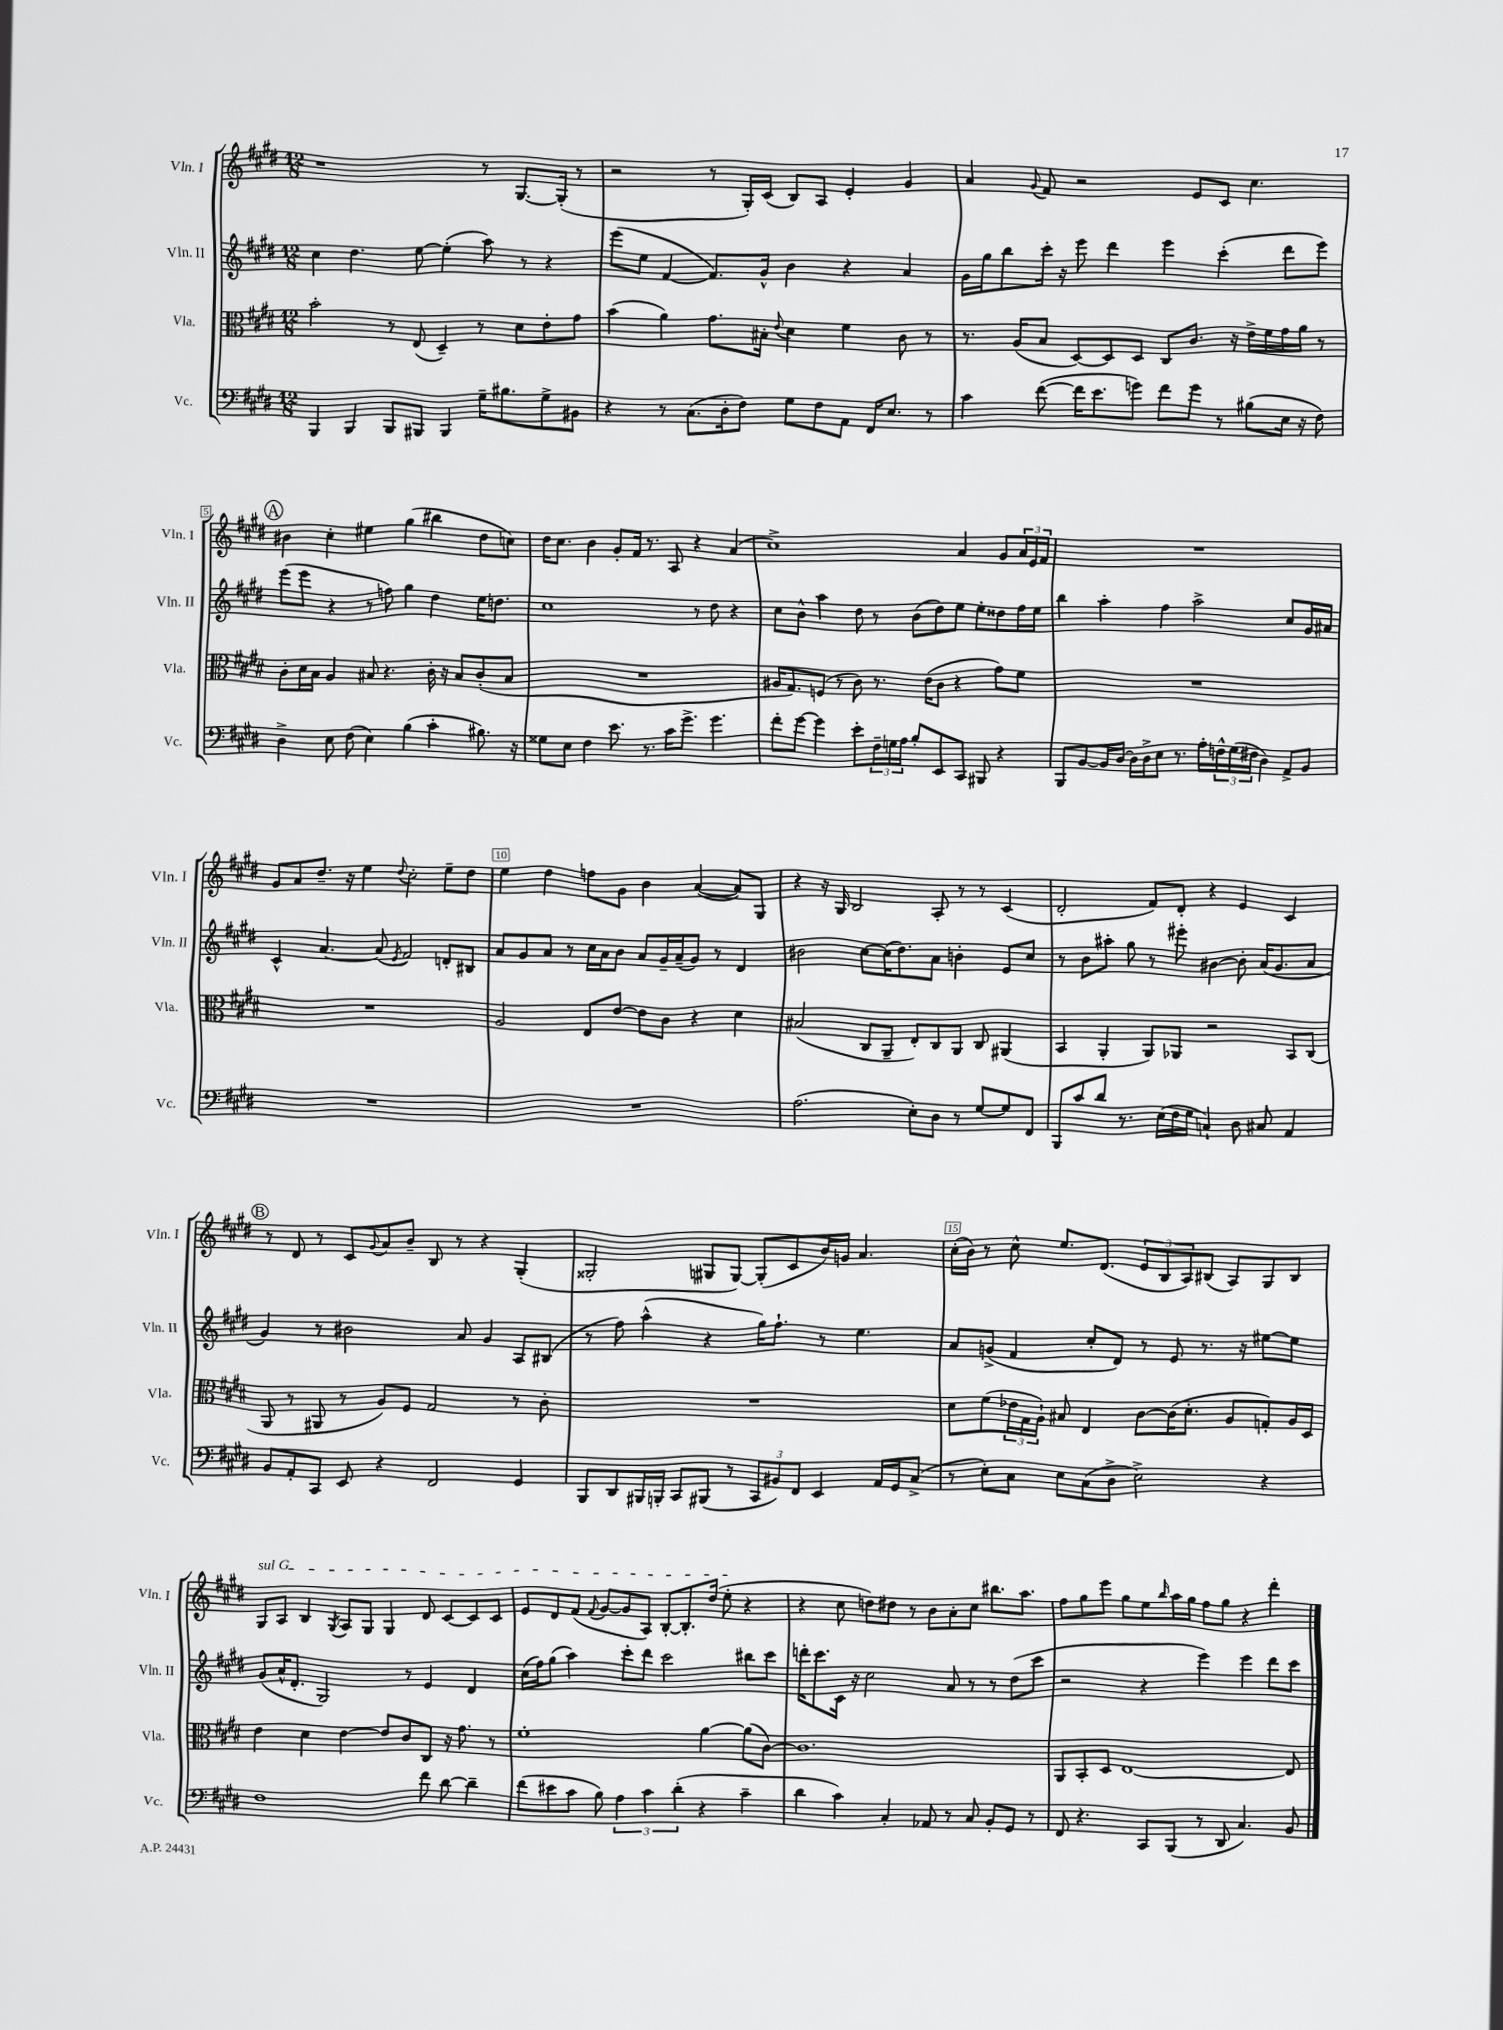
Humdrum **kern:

**kern	**kern	**kern	**kern
*part4	*part3	*part2	*part1
*staff4	*staff3	*staff2	*staff1
*I"Vc.	*I"Vla.	*I"Vln. II	*I"Vln. I
*I'Vc.	*I'Vla.	*I'Vln. II	*I'Vln. I
*clefF4	*clefC3	*clefG2	*clefG2
*k[f#c#g#d#]	*k[f#c#g#d#]	*k[f#c#g#d#]	*k[f#c#g#d#]
*M12/8	*M12/8	*M12/8	*M12/8
=2	=2	=2	=2
4BBB/	2b'\	4cc#\	1r
4BBB/	.	4.dd#\	.
8BBB/L	8r	.	.
8BBB#X/J	(8E/	[8ee\	.
4BBB#/	4D#~/)	(4ee'\]	.
16G#~\KL	8r	8aa\)	8r
8.B#X\	.	.	.
.	8d#\L	8r	[8.G#/L
8G#^\	8e'\	4r	.
.	.	.	(16G#'/Jk]
8BB#X\J	8g#\J	.	8r
=3	=3	=3	=3
4r	(4b\	(8eee\L	2r
.	.	8ee\J	.
8r	4a\)	[4f#/	.
(8.C#\L	.	.	.
.	8.g#\L	8.f#/L])	8r
16D#'\k	.	.	.
8F#\J)	.	.	16G#'/LL)
.	16B#X'\Jk	16g#^^/Jk	(16c#/JJ
.	8qqe/	.	.
8G#\L	4d#\	4b\	8B/L)
8F#\	.	.	8A/J
8AA\J	4f#\	4r	4e'/
16FF#/KL	.	.	.
8.E/J	.	.	.
.	8c#\	4a/	4g#/
8r	8r	.	.
=4	=4	=4	=4
4c#\	8.r	16g#\LL	4a/
.	.	16gg#\J	.
.	.	8bb\	.
.	(16A/KL	.	.
.	.	.	8qqg#/
([8f#\	8B/J	16ccc#'\Jk	8f#/
.	.	16r	.
16f#\KL]	[8D#/L)	8eee\	2r
8.e\	.	.	.
.	8D#/]	4ddd#\	.
8gn\J)	8D#/J	.	.
8f#\L	8C#/L	4eee\	.
8g\J	8.c#/J	.	8e/L
8r	.	(4ccc#'\	8c#/J
.	16r	.	.
(8B#X\L	16e^\LL	.	4.cc#\
.	16f#\	.	.
16E\Jk	16g#\	8ddd#\L	.
16r	16a\JJ	.	.
8F#\)	8r	8eee\J)	.
!!LO:LB:g=z
!!LO:REH:place=s1:t=A
=5	=5	=5	=5
4D#^\	8c#'\L	(8eee\L	4b#X\
.	16d#\L	8eee\J	.
.	16B\JJ	.	.
8E\	4A/	4r	4cc#'\
(8F#\	.	.	.
4E\)	8B#X/	8r	4ee#X\
.	4.r	8ffn\)	.
(4B\	.	4gg#\	(4gg#\
4c#'\	16c#'\	4dd#\	4bb#X\
.	16r	.	.
.	8B#/L	.	.
8.B#X\)	(8c#'/	16ee\KL	8dd#\L
.	.	8.ddn\J	.
.	8B#/J	.	8ccn\J)
16r	.	.	.
=6	=6	=6	=6
8G##X\L	1.r	1cc#	16dd#\KL
.	.	.	8.cc#\J
8E\J	.	.	.
4F#\	.	.	4b\
8.e\	.	.	8g#'/L
.	.	.	16f#/Jk
8.r	.	.	8.r
16c#\KL	.	.	8A/
8.g#^\J	.	.	.
.	.	8r	4r
4.g#\	.	8dd#\	.
.	.	4r	(4a/
=7	=7	=7	=7
8f#'\L	16A#X/KL	8cc#\L	1cc#^)
.	8.G#/)	.	.
[8g#\J	.	8b^^\J	.
4g#\]	(8Fn/J	4aa\	.
.	8r	.	.
8e'\L	8c#\)	8dd#\	.
24F#~\L	8.r	8r	.
24Gn\	.	.	.
24A\JJ	.	.	.
8B'/L	.	(8b\L	.
.	(16e\KL	.	.
8EE/	8c#\J	8dd#\)	.
8CC#/J	4r	8ee\J	4a/
8BBB#X/	.	8ee'\L	.
4r	8g#\L)	8dd##X\	8g#/L
.	8f#\J	16ff#\L	24a/L
.	.	.	24e/
.	.	16ee\JJ	.
.	.	.	24f#/JJ
=8	=8	=8	=8
8BBB/L	1.r	4bb\	1.r
[8BB/	.	.	.
16BB/L]	.	4aa'\	.
[16D#/JJ	.	.	.
16D#\LL]	.	.	.
16D#^\J	.	.	.
8E\J	.	4ff#\	.
8.r	.	.	.
.	.	2aa^\	.
16A'\LL	.	.	.
24Fn^^\	.	.	.
(24G#\	.	.	.
24F#X\JJ	.	.	.
4D#\)	.	.	.
8AA^/L	.	8cc#/L	.
8BB/J	.	16g#/L	.
.	.	16a#X/JJ	.
!!LO:LB:g=z
=9	=9	=9	=9
1.r	1.r	4c#^^/	8g#/L
.	.	.	8a/
.	.	[4.a/	8.dd#~/J
.	.	.	16r
.	.	.	4ee\
.	.	(8a/]	.
.	.	8qe/	8qqdd#/
.	.	2f#/)	2cc#'\
.	.	8dn'/L	8ee~\L
.	.	8B#X/J	8dd#\J
=10	=10	=10	=10
1.r	2A/	8a/L	4ee\
.	.	8g#/	.
.	.	8a/J	4dd#\
.	.	8r	.
.	8E/L	16cc#\LL	8ffn\L
.	.	16a\J	.
.	[8e/J	8b\J	8g#\J
.	8e\L]	8a/L	4b\
.	8c#\J	16g#~/L	.
.	.	(16a~/J	.
.	4r	8g#/J)	([4a/
.	.	8r	.
.	4d#\	4d#/	8a/L])
.	.	.	8G#/J
=11	=11	=11	=11
(2.A\	(2B#X/	2b#X\	4r
.	.	.	16r
.	.	.	16G#/
.	.	.	2B/
.	8C#/L	[8cc#\L	.
.	8AA~/J	(16cc#\K]	.
.	.	8.dd#\)	.
8E'\L)	8E'/L)	.	.
8D#\J	8C#/	8a\J	8A'/
8r	8AA/J	4bn'\	8r
[8G#/L	8C#/	.	8r
8G#/]	(4AA#X/	8e/L	(4c#/
8FF#/J	.	8cc#/J	.
=12	=12	=12	=12
8BBB/L	4BB/	8r	2d#'/
8c#/	.	8b\L	.
8d#/J	4AA'/	8aa#X'\J	.
8.r	.	8gg#\	.
.	8AA/L)	8r	8f#/L)
(16E\LL	.	.	.
16F#\	8AA-X/J	8eee#X'\	8d#'/J
16G#\JJ	.	.	.
4Cn`/)	2r	[4b#X\	4r
8D#\	.	8b#'\]	4e/
8C#X/	.	(16a/KL	.
.	.	8.g#/	.
4AA/	8BB/L	.	4c#/
.	(8C#/J	8a/J	.
!!LO:LB:g=z
!!LO:REH:place=s1:t=B
=13	=13	=13	=13
8BB/L	8AA/	4g#/)	8r
8AA'/	8r	.	8d#/
8CC#/J	8AA#X/	8r	8r
8EE/	8r	2b#X\	8c#/L
.	.	.	8qqg#/
4r	8A/L)	.	8a/
.	8F#/J	.	8b~/J
2FF#/	2G#/	.	8B/
.	.	8a/	8r
.	.	4g#/	4r
4GG#/	8r	8A/L	(4G#'/
.	8c#'\	(8B#X/J	.
=14	=14	=14	=14
8BBB/L	1.r	8r	2G##X'/
8DD#/	.	8ff#\)	.
16BBB#X/L	.	(4aa^^\	.
16BBBn'/JJ	.	.	.
8CC#/L	.	.	.
(8BBB#X/J	.	4r	8G#X/L
8r	.	.	[8G#/J)
12CC#/L	.	16gg#\KL)	(8G#'/L]
.	.	8.ff#`\J	.
12BB#X/)	.	.	.
.	.	.	8c#/
12FF#/J	.	.	.
4EE/	.	8r	16b/L)
.	.	.	16gn/JJ
.	.	4.ee\	4.a/
16AA/LL	.	.	.
16GG#/J	.	.	.
(8C#^/J	.	.	.
=15	=15	=15	=15
8r	8d#\L	8a/L	(16cc#'\LL
.	.	.	16b\JJ)
8E'\L)	(8f#\	(8gn^/J	8r
8C#\J	24e-X\L	4f#/	8cc#^^\
.	24G#\	.	.
.	24A`\JJ)	.	.
8E\L	8B#X/	.	8.ee/L
(8C#\	4E/	8cc#'/L	.
.	.	.	(8.d#/J
8D#^\J	.	8d#/J)	.
2E^\)	[8c#\L	8r	12e/L
.	.	.	12B/
.	(16c#\K]	8e/	.
.	.	.	12A/)
.	8.d#'\J	.	.
.	.	8.r	(8B#X/J
.	8A/L	.	8A/L)
.	.	16r	.
4r	8Gn'/)	[8ee#X\L	8G#/
.	16A/L	8ee#\J]	8B#/J
.	16D#/JJ	.	.
!!LO:LB:g=z
=16	=16	=16	=16
!	!	!	!LO:TX:a:i:t=sul G
1F#	4e\	(8g#/L	8G#/L
.	.	16a^^/K	8A/J
.	.	8.d#'/J	.
.	4d#\	.	4B/
.	.	2G#/)	.
.	.	.	8qG#/
.	[4e\	.	8A/L
.	.	.	8G#/J
.	8e/L]	.	4G#/
.	8c#/	8r	.
8f#\	8C#/J	4e/	8d#/
[8d#\	16r	.	[8c#/L
.	8.g#\	.	.
4d#~\]	.	4d#/	8c#/]
.	8r	.	8c#/J
=17	=17	=17	=17
(8f#\L	1f#'	(16cc#\LL	8e/L
.	.	16ff#\J)	.
8e#X\	.	(8gg#\J	8d#/
8c#\J	.	4aa\)	(8f#/J
.	.	.	8qqf#/
8B\)	.	.	[8g#/L
6A\	.	8ccc#'\L	8g#/]
.	.	8ddd#\J	8A/J)
6c#\	.	.	.
.	.	2ccc#\	[8B'/L
(6d#'\	.	.	.
.	.	.	8.B'/]
4r	[4a\	.	.
.	.	.	(16dd#/Jk
.	.	.	8ee'\
4c#~\	(8a\L]	8bb#X\L	4r
.	[8c#\J)	8ccc#\J	.
=18	=18	=18	=18
4d#\	1.c#]	16dddn'\KL	4r
.	.	8.ccc#\	.
4c#\)	.	16c#\Jk	8cc#\
.	.	16r	.
.	.	2cc#\	8ddn\L)
4C#'/	.	.	8dd#X\J
.	.	.	8r
8AA-X/	.	.	8b\L
8r	.	8a/	8a'\
8C#/	.	8r	8cc#\J
8BB'/L	.	8r	8.bb#X\L
8GG#/J	.	(8dd#\L	.
.	.	.	8.aa\J
8r	.	8ccc#\J	.
=19	=19	=19	=19
8FF#/	8AA/L	2r	8ff#\L
4.r	8BB'/	.	8gg#\
.	8D#/J	.	8eee\J
.	[1E	.	8gg#\L
8CC#/L	.	4r	8ee\
.	.	.	16qqbb/
(8BBB/J	.	.	16aa\L
.	.	.	16gg#\JJ
8r	.	4eee\)	8ff#\L
8DD#/	.	.	8gg#\J
4.C#/)	.	4eee\	4r
.	.	8ddd#\L	4ddd#'\
8BB/	8E/]	8ccc#\J	.
==	==	==	==
*-	*-	*-	*-
